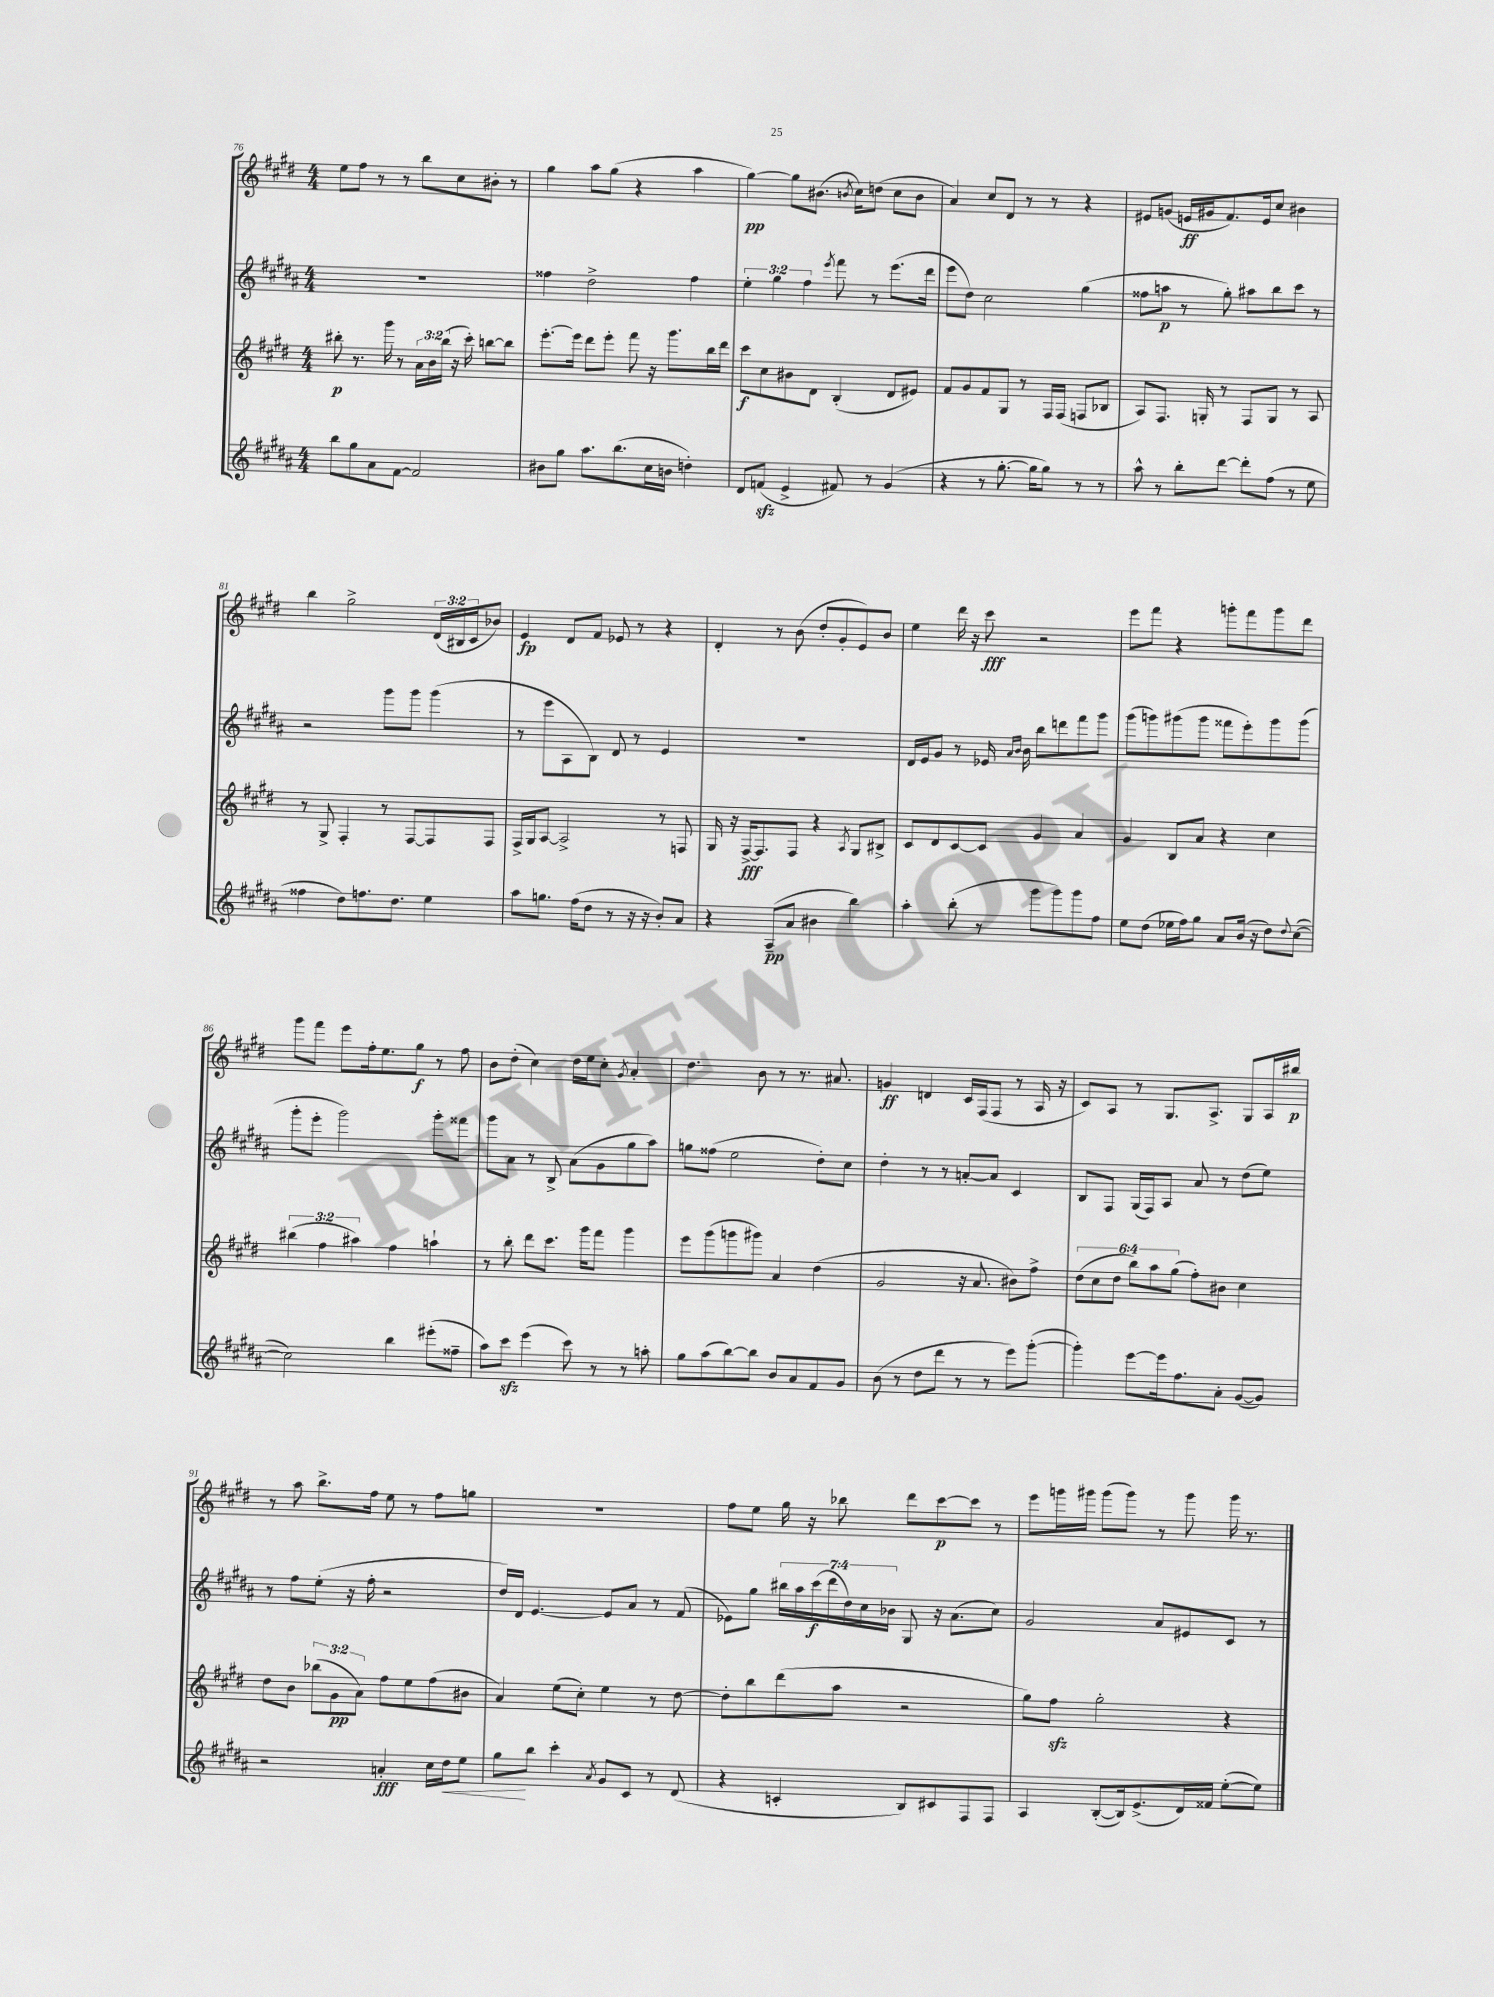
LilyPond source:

<<
\new StaffGroup <<
\new Staff = "s0" {
    \clef treble \key e \major \numericTimeSignature \time 4/4 \override Staff.TupletNumber.text = #tuplet-number::calc-fraction-text
    e''8 fis''8 r8 r8 b''8 cis''8 bis'8-. r8 |
    gis''4 a''8 gis''8( r4 a''4 |
    gis''4~\pp) gis''8 bis'8.( \acciaccatura { b'8 } cis''16) d''8( cis''8 b'8 |
    a'4) cis''8 dis'8 r8 r8 r4 |
    eis'8 g'8( e'16\ff gis'16 fis'8.) e'16 cis''8 bis'4 |
    b''4 gis''2-> \tuplet 3/2 { dis'16( bis16 cis'16 } bes'8) |
    e'4\fp dis'8 fis'8 ees'8 r8 r4 |
    dis'4-. r8 b'8( dis''8-. gis'8-. e'8) b'8 |
    e''4 dis'''16 r16 cis'''8\fff r2 |
    e'''8 fis'''8 r4 g'''8-. fis'''8 g'''8 dis'''8 |
    gis'''8 fis'''8 e'''8 fis''16-. e''8. gis''8\f r8 fis''8 |
    b'8 dis''8-.( cis''4) dis''16 e''16 cis''8-. \acciaccatura { gis'8 } a'4-. |
    dis''4. b'8 r8 r8. ais'8. |
    g'4\ff d'4 cis'16 fis16( fis8 r8 a16 r16 |
    cis'8) a8 r8 gis8. a8.-> gis8 a16 bis''16\p |
    r8 a''8 b''8.-> fis''16 e''8 r8 fis''8 g''8 |
    R1 |
    fis''8 e''8 gis''16 r16 bes''8 dis'''8 cis'''8~\p cis'''8 r8 |
    e'''8 g'''16 gis'''16 gis'''8( gis'''8) r8 gis'''8 gis'''16 r8. \bar "|." |
}
\new Staff = "s1" {
    \clef treble \key b \major \numericTimeSignature \time 4/4 \override Staff.TupletNumber.text = #tuplet-number::calc-fraction-text
    R1 |
    fisis''4 dis''2-> fisis''4 |
    \tuplet 3/2 { e''4-. gis''4 fis''4 } \acciaccatura { e'''8 } fis'''8 r8 e'''8.( dis'''16 |
    e'''8 dis''8) cis''2 gis''4( |
    fisis''8 a''8\p r8 gis''8-.) ais''8 b''8 cis'''8 r8 |
    r2 gis'''8 gis'''8 gis'''4( |
    r8 e'''8 ais8 b8) dis'8 r8 e'4 |
    R1 |
    dis'16 e'16 gis'8 r8 ees'16 \grace { ais'16 b'16 } b'16 b''8 d'''8 fis'''8 gis'''8 |
    gis'''8( g'''8) gis'''8( gis'''8 fisis'''8 e'''8-.) gis'''8 gis'''8( |
    gis'''8-. e'''8-. gis'''2) gis'''8-. fisis'''8 |
    gis'''8 ais'8 r8 b8-> ais'8( gis'8 gis''8 ais''8) |
    g''8 fisis''8( e''2 dis''8-.) cis''8 |
    dis''4-. r8 r8 a'8~-. a'8 cis'4 |
    b8 fis8 gis16( fis16) ais8 ais'8 r8 dis''8( e''8) |
    r8 fis''8 e''8-.( r16 fis''16-. r2 |
    dis''16) dis'16 e'4.~ e'8 ais'8 r8 fis'8( |
    ees'8) gis''8 \tuplet 7/4 { bis''16 ais''16 cis'''16\f( dis'''16 dis''16) cis''16 bes'16 } gis8 r16 ais'8.( cis''8) |
    gis'2 ais'8 eis'8 cis'8 r8 \bar "|." |
}
\new Staff = "s2" {
    \clef treble \key e \major \numericTimeSignature \time 4/4 \override Staff.TupletNumber.text = #tuplet-number::calc-fraction-text
    bis''8-.\p r8. gis'''16 r8 \tuplet 3/2 { a'16 b'16 bis''16( } r16 cis'''16-.) b''8~ b''8 |
    e'''8.~-. e'''16 dis'''8 e'''8-. fis'''8 r16 gis'''8. b''16 dis'''16 |
    cis'''8\f cis''8 bis'8 dis'8 b4-.( dis'8 eis'8) |
    fis'8 gis'8 fis'8 gis8 r8 fis16 fis16( f8 bes8 |
    a8) fis8. g16-. r8 fis8 g8 r8 a8 |
    r8 gis8-> fis4-. r8 fis8~ fis8 fis8 |
    fis16-> gis16 a8~ a2-> r8 f8 |
    gis16 r16 fis16~->\fff fis8. fis8 r4 \acciaccatura { a8 } gis8 bis8-> |
    cis'8 dis'8 cis'8~ cis'8 gis'4 a'4 |
    gis'4 b8 a'8 r4 cis''4 |
    \tuplet 3/2 { bis''4( fis''4 ais''4) } fis''4 a''4-! |
    r8 b''8-. dis'''8 cis'''8. gis'''16 fis'''8 gis'''4 |
    e'''8 gis'''8( g'''8 gis'''8) a'4 dis''4( |
    gis'2 r16 a'8. bis'8) fis''8-> |
    \tuplet 6/4 { dis''8( cis''8 dis''8 b''8) a''8 gis''8( } fis''8-.) bis'8 cis''4 |
    dis''8 b'8 \tuplet 3/2 { bes''8( gis'8\pp a'8) } fis''8 e''8 fis''8( bis'8 |
    a'4) e''8( cis''8-.) e''4 r8 dis''8~ |
    dis''8-. b''8 dis'''8( a''8 r2 |
    gis''8) fis''8\sfz gis''2-. r4 \bar "|." |
}
\new Staff = "s3" {
    \clef treble \key b \major \numericTimeSignature \time 4/4
    b''8 gis''8 ais'8 fis'8~ fis'2 |
    bis'8 gis''8 ais''8. b''8.( cis''16 b'16 d''4-.) |
    dis'8 f'8\sfz( e'4-> fis'8) r8 gis'4( |
    r4 r8 gis''8.~-. gis''16 gis''8) r8 r8 |
    ais''8-^ r8 b''8-. dis'''8~ dis'''8-. fis''8( r8 e''8 |
    fisis''4 dis''8) f''8. dis''8. e''4 |
    ais''8 g''8. fis''16( dis''8 r8 r16 r16 b'8-.) ais'8 |
    r4 ais8--\pp( ais'8 bis'4 b''4) |
    ais''4-. b''8-.( r8 gis'''8 gis'''8) gis'''8 fis''8 |
    e''8 dis''8( ees''16 fis''16) gis''8 ais'8 b'16( r16 dis''8) \appoggiatura { dis''8 } cis''8~( |
    cis''2) b''4 eis'''8-.( fisis''8-- |
    ais''8) cis'''8\sfz e'''4( cis'''8) r8 r8 a''8-. |
    gis''8 ais''8( b''8~) b''8 b'8 ais'8 fis'8 gis'8 |
    b'8( r8 dis''8 dis'''8 r8 r8 e'''8) gis'''8~-.( |
    gis'''4-.) e'''8~ e'''16 fis''8. ais'8-. gis'8~( gis'8) |
    r2 a'4-.\fff cis''16 dis''16\< e''8 |
    gis''8\! b''8 cis'''4-. \acciaccatura { ais'8 } gis'8 cis'8 r8 dis'8( |
    r4 c'4-. b8) cis'8 fis8 fis8 |
    ais4 b8~-.( b16) e'8.->( dis'16) fisis'16 e''8~-.( e''8) \bar "|." |
}
>>
>>
\layout { \context { \Score currentBarNumber = #76 } }
